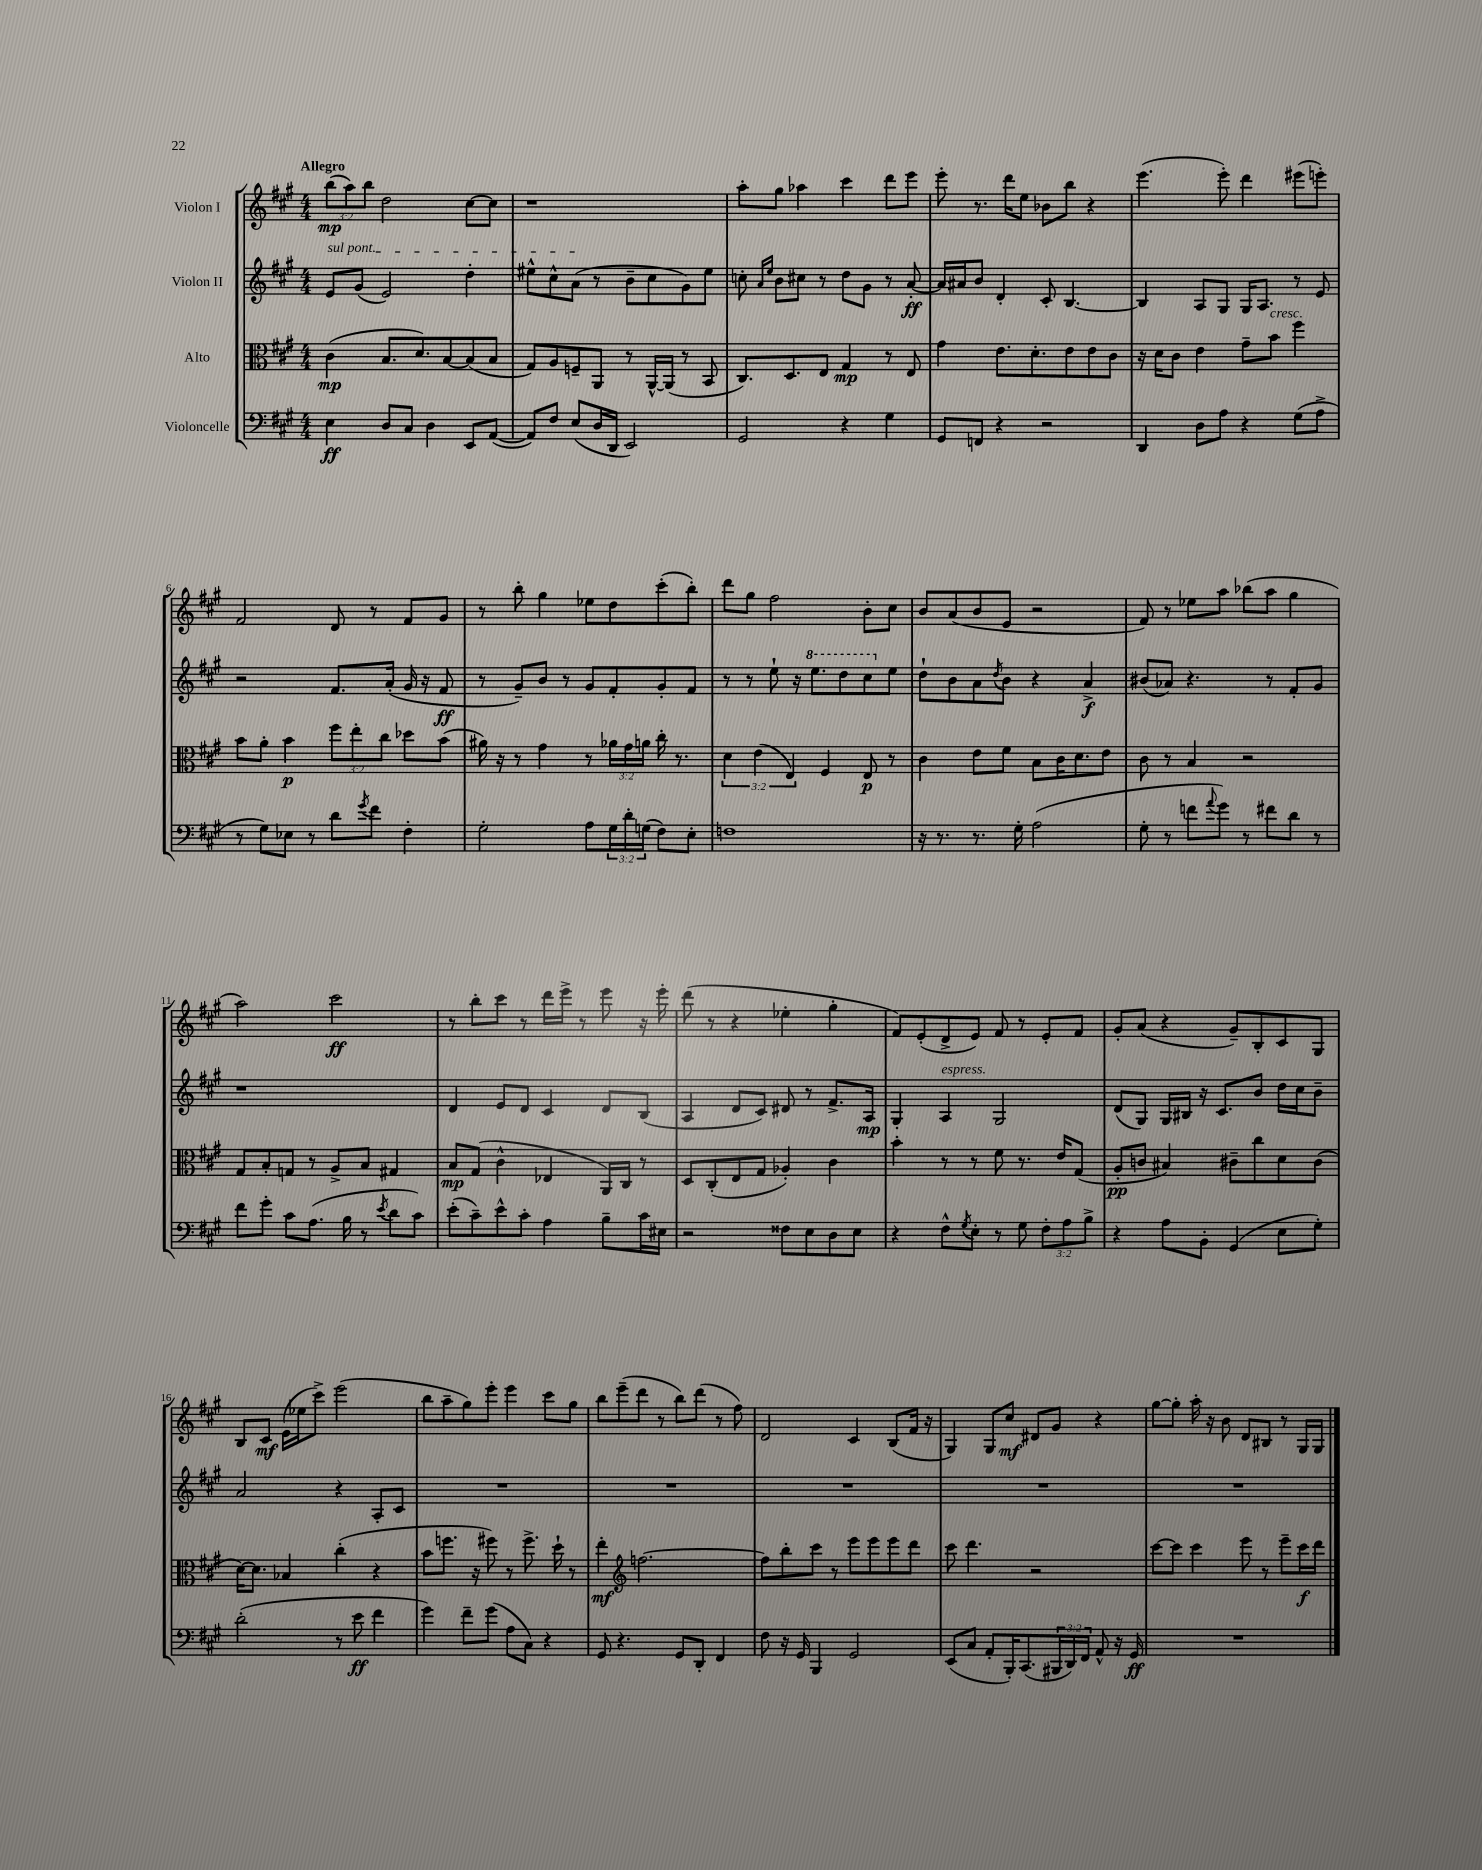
<<
\new StaffGroup <<
\new Staff = "s0" \with { instrumentName = "Violon I" } {
    \clef treble \key a \major \numericTimeSignature \time 4/4 \override Staff.TupletNumber.text = #tuplet-number::calc-fraction-text \tempo "Allegro"
    \tuplet 3/2 { b''8\mp( a''8) b''8 } d''2 cis''8~ cis''8 |
    r1 |
    a''8-. gis''8 aes''4 cis'''4 d'''8 e'''8 |
    e'''8-. r8. d'''16 e''8 bes'8 b''8 r4 |
    e'''4.( e'''8-.) d'''4 eis'''8( e'''8-.) |
    fis'2 d'8 r8 fis'8 gis'8 |
    r8 b''8-. gis''4 ees''8 d''8 cis'''8-.( b''8-.) |
    d'''8 gis''8 fis''2 b'8-. cis''8 |
    b'8 a'8( b'8 e'8 r2 |
    fis'8) r8 ees''8 a''8 bes''8( a''8 gis''4 |
    a''2) cis'''2\ff |
    r8 b''8-. cis'''8 r8 d'''16 e'''16-> r8 e'''8 r16 e'''16-. |
    d'''8( r8 r4 ees''4-. gis''4-. |
    fis'8) e'8-.( d'8-> e'8) fis'8 r8 e'8-. fis'8 |
    gis'8-. a'8( r4 gis'8--) b8-. cis'8 gis8 |
    b8 cis'8\mf e'16( ees''16 cis'''8->) e'''2( |
    b''8 a''8-- gis''8) e'''8-. e'''4 cis'''8 gis''8 |
    b''8 e'''8--( d'''8 r8 b''8) d'''8( r8 fis''8) |
    d'2 cis'4 b8( fis'16 r16 |
    gis4) gis8 cis''8\mf dis'8 gis'8 r4 |
    gis''8~ gis''8-. a''16-. r16 b'8 d'8 bis8 r8 gis16 gis16 \bar "|." |
}
\new Staff = "s1" \with { instrumentName = "Violon II" } {
    \clef treble \key a \major \numericTimeSignature \time 4/4
    \once \override TextSpanner.bound-details.left.text = \markup { \italic "sul pont." } e'8\startTextSpan gis'8( e'2) d''4-. |
    eis''8-^ cis''8-^ a'8\stopTextSpan( r8 b'8-- cis''8 gis'8) eis''8 |
    c''8-. \grace { a'16 e''16 } b'8 cis''8 r8 d''8 gis'8 r8 a'8~-.\ff |
    a'16 ais'16 b'8 d'4-. cis'8-. b4.~ |
    b4 a8 gis8 gis16 a8. r8 e'8 |
    r2 fis'8. a'16-.( gis'16 r16 fis'8\ff |
    r8 gis'8--) b'8 r8 gis'8 fis'8-. gis'8-. fis'8 |
    r8 r8 e''8-! r16 \ottava #1 e'''8. d'''8 cis'''8 \ottava #0 e''8 |
    d''8-! b'8 a'8 \acciaccatura { d''8 } b'8 r4 a'4->\f |
    bis'8( aes'8) r4. r8 fis'8-. gis'8 |
    r1 |
    d'4 e'8 d'8 cis'4 d'8 b8( |
    a4 d'8 cis'8) dis'8 r8 fis'8.-> a16\mp |
    gis4-. a4^\markup { \italic "espress." } gis2 |
    d'8( gis8) gis16 bis16 r16 cis'8. b'8 d''16 cis''16 b'8-- |
    a'2 r4 a8-. cis'8 |
    R1 |
    R1 |
    R1 |
    R1 |
    R1 \bar "|." |
}
\new Staff = "s2" \with { instrumentName = "Alto" } {
    \clef alto \key a \major \numericTimeSignature \time 4/4 \override Staff.TupletNumber.text = #tuplet-number::calc-fraction-text
    cis'4\mp( b8. d'8.) b8~ b8( b8 |
    gis8) a8 f8-- a,8 r8 a,16~-^ a,16( r8 b,8 |
    cis8.) d8. e8 gis4\mp r8 e8 |
    gis'4 e'8. d'8.-. e'8 e'8 cis'8 |
    r16 d'16 cis'8 e'4 gis'8-- b'8^\markup { \italic "cresc." } fis''4 |
    b'8 a'8-. b'4\p \tuplet 3/2 { fis''8 e''8-. cis''8 } des''8 b'8( |
    ais'16) r16 r8 gis'4 r8 \tuplet 3/2 { aes'16 gis'16 a'16 } cis''16-. r8. |
    \tuplet 3/2 { d'4 e'4( e4) } fis4 e8\p r8 |
    cis'4 e'8 fis'8 b8 cis'16 d'8. e'8 |
    cis'8 r8 b4 r2 |
    gis8 b8-. g8 r8 a8-> b8 gis4 |
    b8\mp gis8( cis'4-^ ees4 a,16) cis16 r8 |
    d8 cis8-.( e8 gis8 aes4-.) cis'4 |
    b'4-. r8 r8 fis'8 r8. e'16 gis8( |
    a8-.\pp c'8 bis4) cis'8-- cis''8 d'8 cis'8( |
    d'16~) d'8. bes4 cis''4-.( r4 |
    b'8 f''8. r16 fis''8) r8 fis''8.-> d''16-! r8 |
    e''4-.\mf \clef treble f''2.~ |
    f''8 b''8-. cis'''8 r8 e'''8 e'''8 e'''8 d'''8 |
    cis'''8 d'''4. r2 |
    cis'''8~ cis'''8 cis'''4 e'''8 r8 e'''8-- cis'''16\f d'''16 \bar "|." |
}
\new Staff = "s3" \with { instrumentName = "Violoncelle" } {
    \clef bass \key a \major \numericTimeSignature \time 4/4 \override Staff.TupletNumber.text = #tuplet-number::calc-fraction-text
    e4\ff d8 cis8 d4 e,8 a,8~( |
    a,8) fis8 e8( d16 d,16 e,2) |
    gis,2 r4 gis4 |
    gis,8 f,8 r4 r2 |
    d,4 d8 a8 r4 gis8( a8-> |
    r8 gis8) ees8 r8 d'8 \acciaccatura { gis'8 } fis'8 fis4-. |
    gis2-. a8 \tuplet 3/2 { gis16 d'16-. g16( } fis8) e8-. |
    f1 |
    r16 r8. r8. gis16-. a2( |
    gis8-. r8 f'8 \appoggiatura { a'8 } gis'8) r8 fis'8 d'8 r8 |
    fis'8 gis'8-. cis'8 a8.( b16 r8 \acciaccatura { e'8 } d'8 cis'8) |
    e'8-.( cis'8--) e'8-^ cis'8-. a4 b8-- cis'16 eis16 |
    r2 fisis8 e8 d8 e8 |
    r4 fis8-^ \acciaccatura { gis8 } e8-. r8 gis8 \tuplet 3/2 { fis8-. a8 b8-> } |
    r4 a8 b,8-. gis,4( e8 gis8-.) |
    d'2-.( r8 e'8\ff fis'4 |
    gis'4) fis'8-- gis'8( a8 cis8) r4 |
    gis,8 r4. gis,8 d,8-. fis,4 |
    fis8 r16 gis,16 b,,4 gis,2 |
    e,8( cis8 a,8-. b,,16-.) cis,8.( \tuplet 3/2 { bis,,16 d,16) fis,16 } a,8-^ r16 gis,16\ff |
    R1 \bar "|." |
}
>>
>>
